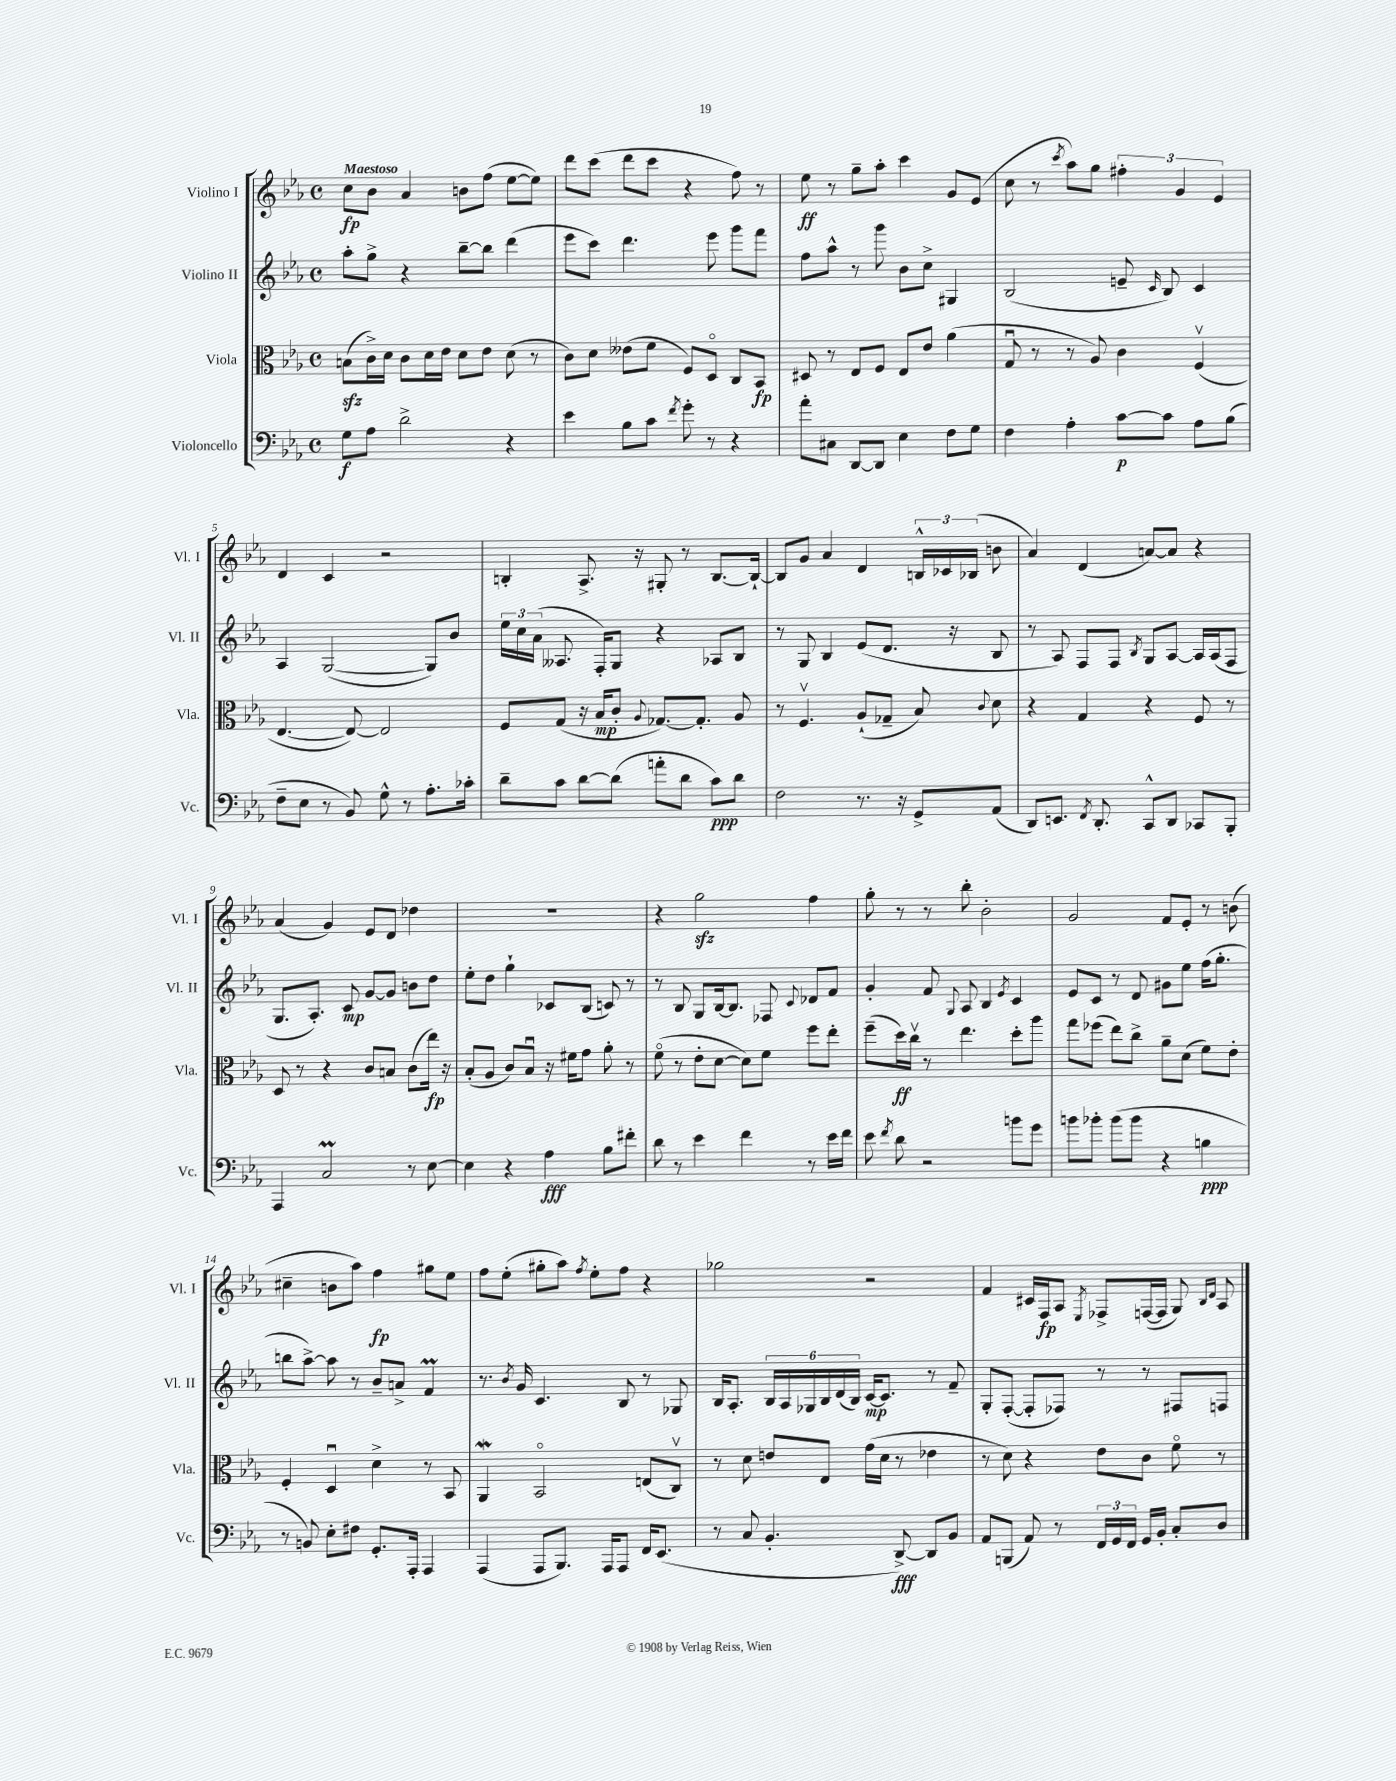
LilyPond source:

<<
\new StaffGroup <<
\new Staff = "s0" \with { instrumentName = "Violino I" shortInstrumentName = "Vl. I" } {
    \clef treble \key ees \major \defaultTimeSignature \time 4/4 \tempo "Maestoso"
    \autoBeamOff c''8[\fp bes'8] aes'4 b'8[ f''8]( ees''8[~ ees''8]) |
    d'''8[ c'''8]( d'''8[ c'''8] r4 f''8) r8 |
    ees''8\ff r8 g''8[-- aes''8]-. c'''4 g'8[ ees'8]( |
    c''8 r8 \acciaccatura { c'''8 } aes''8[) g''8] \tuplet 3/2 { fis''4-. g'4 ees'4 } |
    d'4 c'4 r2 |
    b4-. aes8.-> r16 gis8-. r8 b8.[~ b16]~-! |
    b8[ g'8] aes'4 d'4 \tuplet 3/2 { b16[-^ ces'16 bes16]( } b'8 |
    aes'4) d'4( a'8[~) a'8] r4 |
    aes'4( g'4) ees'8[ d'8] des''4 |
    R1 |
    r4 g''2\sfz f''4 |
    g''8-. r8 r8 bes''8-. bes'2-. |
    g'2 f'8[ ees'8]-. r8 b'8( |
    cis''4-- b'8[ aes''8]) f''4\fp gis''8[ ees''8] |
    f''8[ ees''8]-.( gis''8[-. aes''8]) \acciaccatura { f''8 } ees''8[-. f''8] r4 |
    ges''2 r2 |
    f'4 cis'16[ f16\fp aes8] \acciaccatura { ees8 } fes8[-> f16~( f16] g8) \grace { bes16[ d'16] } aes8 \bar "|." |
}
\new Staff = "s1" \with { instrumentName = "Violino II" shortInstrumentName = "Vl. II" } {
    \clef treble \key ees \major \defaultTimeSignature \time 4/4
    \autoBeamOff aes''8[-. g''8]-> r4 bes''8[~-- bes''8] d'''4( |
    ees'''8[ c'''8]) d'''4. ees'''8 g'''8[ f'''8] |
    f''8[ aes''8]-^ r8 g'''8 bes'8[ c''8]-> gis4 |
    bes2( e'8-- \grace { c'16 } bes8) c'4 |
    aes4 g2~( g8[) bes'8] |
    \tuplet 3/2 { ees''16[ c''16 aes'16]( } aeses8. f16[-.) g8] r4 aes8[ bes8] |
    r8 g8 bes4 ees'8[( d'8.] r16 bes8 |
    r8 aes8) f8[ f8] \acciaccatura { bes8 } g8[ aes8]~ aes16[ aes16( f8] |
    g8.[ aes8.]-.) c'8\mp g'8[~ g'8] b'8[ d''8] |
    ees''8[-. d''8] g''4-! ces'8[ bes8]( c'8) r8 |
    r8 bes8 g8[ bes16~ bes8.] fes8 \appoggiatura { c'8 } des'8[ f'8] |
    g'4-. f'8 \appoggiatura { g8 } aes8 bes4 \acciaccatura { ees'8 } c'4 |
    ees'8[ c'8] r8 d'8 gis'8[ ees''8] f''16[( g''8.]-. |
    b''8[ aes''8]~->) aes''8 r8 bes'8[-- a'8]-> f'4\prall |
    r8. \acciaccatura { bes'8 } g'16 c'4. bes8 r8 ges8 |
    bes16[ aes8.]-. \tuplet 6/4 { bes16[ aes16 ges16 bes16 d'16( bes16]) } c'16[~\mp c'8.] r8 f'8-- |
    g8[-. f8]~-.( f8[-. fes8]) r8 r8 fis8[ f8] \bar "|." |
}
\new Staff = "s2" \with { instrumentName = "Viola" shortInstrumentName = "Vla." } {
    \clef alto \key ees \major \defaultTimeSignature \time 4/4
    \autoBeamOff b8[\sfz( c'16->) d'16] c'8[ d'16 ees'16] d'8[ ees'8] d'8( r8 |
    c'8[) d'8] eeses'8[( f'8] f8[) d8]\flageolet c8[ bes,8]\fp |
    dis8 r8 ees8[ f8] ees8[ ees'8] aes'4( |
    g8\downbow r8 r8 aes8) c'4 f4\upbow( |
    ees4.~ ees8~) ees2 |
    f8[ g8]( r16 bes16[\mp c'8]-. \appoggiatura { aes8 } ges8.[~) ges8.]-. aes8 |
    r8 f4.\upbow aes8[-!( ges8]-- bes8) \appoggiatura { c'8 } d'8 |
    r4 g4 r4 f8 r8 |
    d8 r8 r4 c'8[ b8] c'8[( ees''16]\fp) r16 |
    bes8[-.( aes8] c'8[) bes8]\downbow r16 fis'16[ g'8] aes'8-. r8 |
    f'8\flageolet( r8 ees'8[-. d'8]~ d'8[) f'8] f''8[ ees''8]-. |
    f''8[--( d''16\ff) c''16]\upbow r8 ees''4. d''8[-. aes''8] |
    g''8[ fes''8]( ees''8[) c''8]-> aes'8[-- d'8]( f'8[) ees'8]-. |
    f4-. d4\downbow d'4-> r8 bes,8 |
    aes,4\mordent bes,2\flageolet e8[( c8]\upbow) |
    r8 d'8 e'8[ ees8] g'16[( d'16] r8 ees'4 |
    r8 d'8) r4 ees'8[ c'8] f'8\flageolet r8 \bar "|." |
}
\new Staff = "s3" \with { instrumentName = "Violoncello" shortInstrumentName = "Vc." } {
    \clef bass \key ees \major \defaultTimeSignature \time 4/4
    \autoBeamOff g8[\f aes8] d'2-> r4 |
    ees'4 bes8[ c'8] \acciaccatura { f'8 } g'8-. r8 r4 |
    aes'8[-. cis8] d,8[~ d,8] ees4 f8[ g8] |
    f4 aes4-. c'8[~\p c'8] aes8[ bes8]( |
    f8[-- ees8] r8 bes,8) g8-^ r8 aes8.[-. ces'16]-. |
    d'8[-- c'8] d'8[~ d'8]( a'8[-. d'8] c'8[\ppp) d'8] |
    f2 r8. r16 g,8[-> aes,8]( |
    d,8[) e,8.] \acciaccatura { f,8 } d,8.-. c,8[-^ d,8] ces,8[ bes,,8]-. |
    aes,,4 c2\prall r8 ees8~ |
    ees4 r4 aes4\fff bes8[ fis'8]-. |
    d'8 r8 ees'4 f'4 r8 ees'16[ f'16] |
    ees'8 \acciaccatura { f'8 } d'8 r2 b'8[ g'8] |
    b'8[ bes'8]-. bes'8[( bes'8] r4 b4\ppp |
    r8 b,8) ees8[-. fis8] g,8.[-. aes,,16]-. aes,,4 |
    aes,,4( aes,,8[ bes,,8.]) aes,,16[ aes,,8] f,16[ ees,8.]( |
    r8 c8 bes,4.-. d,8~->\fff) d,8[ bes,8] |
    aes,8[ b,,8]( aes,8) r8 \tuplet 3/2 { f,16[ g,16 f,16] } g,16[ bes,16]-. c8[-. d8] \bar "|." |
}
>>
>>
